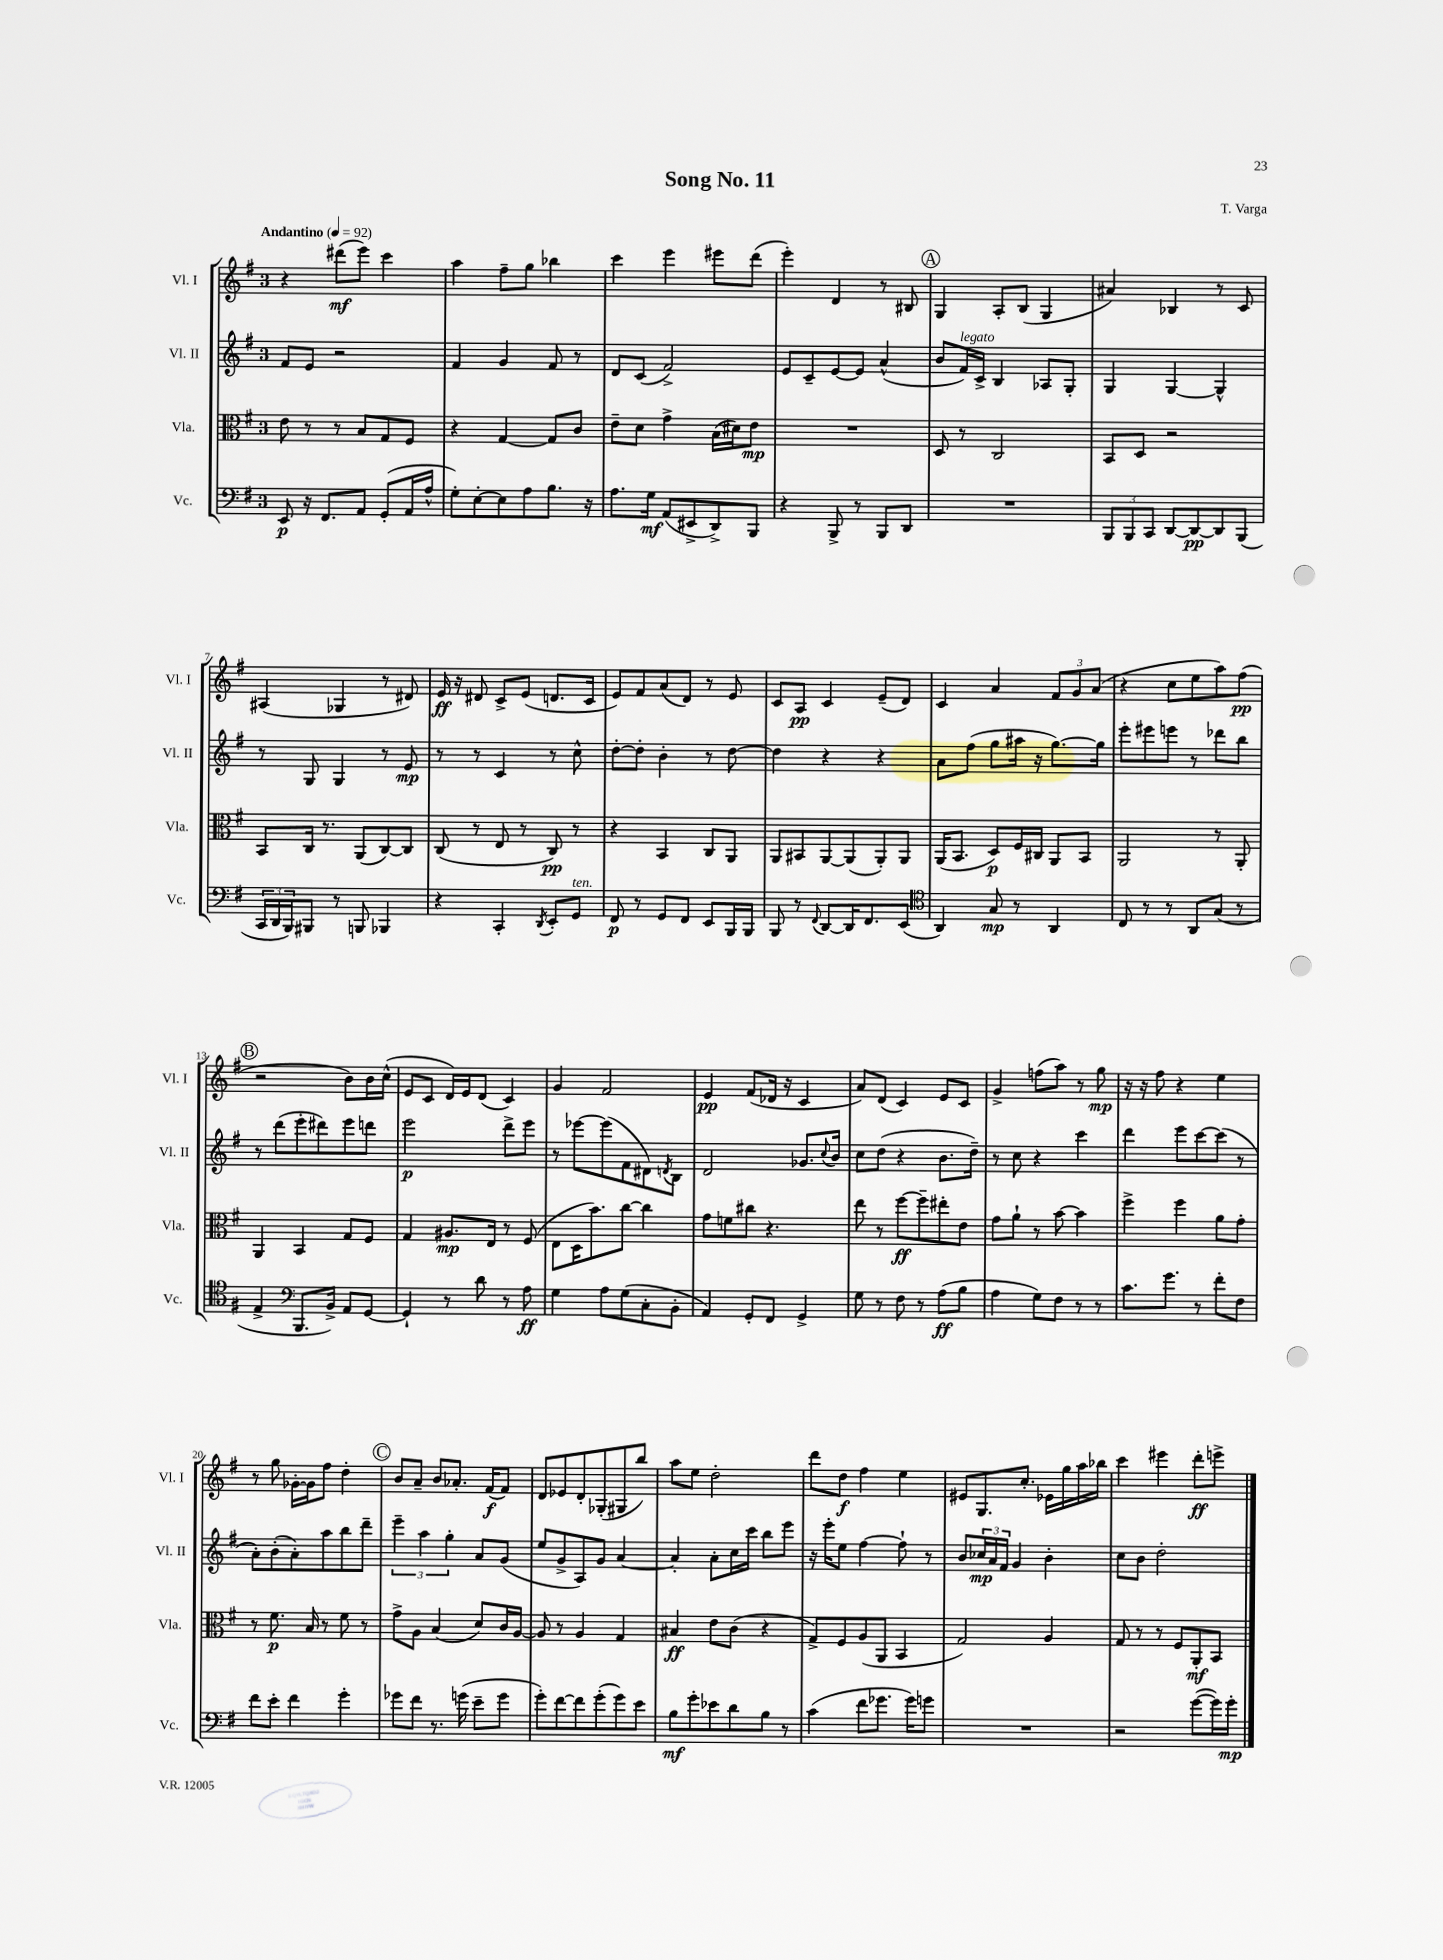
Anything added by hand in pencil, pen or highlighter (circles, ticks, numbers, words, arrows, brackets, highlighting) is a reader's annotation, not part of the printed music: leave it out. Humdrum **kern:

**kern	**kern	**kern	**kern
*staff4	*staff3	*staff2	*staff1
*clefF4	*clefC3	*clefG2	*clefG2
*k[f#]	*k[f#]	*k[f#]	*k[f#]
*M3/4	*M3/4	*M3/4	*M3/4
*MM92	*MM92	*MM92	*MM92
8EE	8e	8f#	4r
16r	8r	8e	.
8.FF#	.	.	.
.	8r	2r	(8ddd#
8AA	8B	.	8eee)
(8GG'	8G	.	4ccc
16AA	8F#	.	.
16A^^	.	.	.
=	=	=	=
8G')	4r	4f#	4aa
[8E'	.	.	.
8E]	[4G	4g	8ff#~
8A	.	.	8gg
8.B	8G]	8f#	4bb-
.	8c	8r	.
16r	.	.	.
=	=	=	=
8.A	8e~	8d	4ccc
.	8d	(8c	.
16G	.	.	.
(8AA	4g^	2f#^)	4eee
8EE#^	.	.	.
8DD^)	(16B	.	8eee#
.	16d#)	.	.
8BBB	8e	.	(8ddd
=	=	=	=
4r	2.r	8e	4eee')
.	.	8c~	.
8BBB^	.	[8e	4d
8r	.	8e]	.
8BBB	.	(4a^^	8r
8DD	.	.	8B#
=	=	=	=
2.r	8D	8b	4G
.	8r	16f#)	.
.	.	16c^	.
.	2C	4B	8A'
.	.	.	(8B
.	.	8A-	4G
.	.	8G'	.
=	=	=	=
12BBB	8BB	4G	4a#)
12BBB	.	.	.
.	8D	.	.
12CC	.	.	.
[8DD	2r	[4G	4B-
8DD_	.	.	.
8DD]	.	4G^^]	8r
(8BBB	.	.	8c
=	=	=	=
24CC	8BB	8r	(4A#
24DD	.	.	.
24BBB)	.	.	.
8BBB#	16C	8G	.
.	8.r	.	.
8r	.	4G	4G-
8BBB	(8AA	.	.
4BBB-	[8C)	8r	8r
.	8C]	8e	8d#)
=	=	=	=
4r	(8C	8r	16e
.	.	.	16r
.	8r	8r	8d#
4CC'	8E	4c	8c^
.	8r	.	(8e
8qDD	.	.	.
8EE'	8C)	8r	8.d
8GG	8r	8cc^^	.
.	.	.	16c
=	=	=	=
8FF#	4r	[8dd'	8e)
8r	.	8dd']	8f#
8GG	4BB	4b'	(8a
8FF#	.	.	8d)
8EE	8C	8r	8r
16BBB	8AA	[8dd	8e
16BBB	.	.	.
=	=	=	=
8BBB	8AA	4dd]	8c
8r	8BB#	.	8A
8qqFF#	.	.	.
[8DD	[8AA	4r	4c
16DD]	(8AA]	.	.
8.FF#	.	.	.
.	8AA')	4r	(8e~
(8EE	8AA	.	8d)
=	=	=	=
*clefC4	*	*	*
4AA)	(16AA	8a	4c
.	8.BB	.	.
.	.	(8ff#	.
8G	8D)	8gg	4a
8r	16F#	16aa#	.
.	16C#	16r	.
4AA	8AA	[8.gg)	12f#
.	.	.	12g
.	8BB	.	.
.	.	.	(12a
.	.	16gg]	.
=	=	=	=
8C	2AA	8eee'	4r
8r	.	8eee#	.
8r	.	8eee	8cc
8AA	.	8r	8ee
(8G	8r	8ddd-	8aa)
8r	8AA'	8bb	(8ff#
=	=	=	=
4E^	4AA	8r	2r
.	.	(8ddd	.
*clefF4	*	*	*
8.BBB	4BB	8eee'	.
.	.	8ddd#)	.
16BB^)	.	.	.
8AA	8G	8eee	8b)
[8GG	8F#	8ddd	16b
.	.	.	(16cc^^
=	=	=	=
4GG`]	4G	2eee	8e
.	.	.	8c
8r	8.A#	.	16d)
.	.	.	16e
8d	.	.	(8d
.	16E	.	.
8r	8r	8ddd^	4c)
8A	(8F#	8eee	.
=	=	=	=
4G	8E	8r	4g
.	16D	[8eee-	.
.	8.b)	.	.
8A	.	(8eee-]	2f#
(8G	[8cc	8f#	.
8C'	4cc]	8d#)	.
.	.	8qd	.
8BB'	.	8B	.
=	=	=	=
4AA)	8g	2d	4e
.	8f	.	.
8GG'	8cc#	.	(8f#
8FF#	4.r	.	16d-
.	.	.	16r
4GG^	.	8.g-	4c
.	.	8qqcc	.
.	.	16b	.
=	=	=	=
8G	8ee	8cc	8a)
8r	8r	(8dd	(8d
8F#	[8ff#	4r	4c)
8r	8ff#~]	.	.
(8A	8ee#'	8.b	8e
8B	8e	.	8c
.	.	16dd~)	.
=	=	=	=
4A	8g	8r	4g^
.	8a`	8cc	.
8G)	8r	4r	(8ff
8F#	[8b	.	8aa)
8r	4b]	4ccc	8r
8r	.	.	8gg
=	=	=	=
8.c	4ff#^	4ddd	16r
.	.	.	16r
.	.	.	8ff#
8.g	.	.	.
.	4ff#	8eee	4r
8r	.	[8ccc	.
8f#'	8a	(8ccc]	4ee
8F#	8g'	8r	.
=	=	=	=
8f#	8r	8a')	8r
8e'	8.f#	(8b'	8gg
4f#	.	8a')	[16g-'
.	16B	.	16g-]
.	8r	8aa	8ff#
4g'	8f#	8bb	4dd'
.	8r	8ddd~	.
=	=	=	=
8g-	8g^	6eee~	8b
8f#	8A	.	8a~
.	.	6aa	.
8.r	(4B	.	8b
.	.	6gg'	.
.	.	.	8.a-'
(16g	.	.	.
8e~	8d)	8a	.
.	.	.	(16f#
8g	16c	(8g	8f#)
.	[16A	.	.
=	=	=	=
8g')	8A]	8ee	8d
[8f#	8r	8g^	8e-
8f#]	4A	8A)	8d'
(8g'	.	8g	(8G-'
8g)	4G	[4a	8G#
8e	.	.	8bb)
=	=	=	=
8B	4B#	4a']	8aa
8g'	.	.	8ee
8e-	8e	8a'	2dd'
8d	(8c	16cc	.
.	.	16ccc	.
8B	4r	8bb	.
8r	.	8eee	.
=	=	=	=
(4c	8G^)	16r	8ddd
.	.	16eee'	.
.	8F#	8ee	8dd
8f#	(8A	[4ff#	4ff#
8.g-	8AA	.	.
.	4BB	8ff#`]	4ee
16g-)	.	.	.
8g	.	8r	.
=	=	=	=
2.r	2G)	8b	8e#
.	.	24cc-	8.G
.	.	24a	.
.	.	24f#	.
.	.	4g	.
.	.	.	8.cc'
.	4A	4b'	16e-
.	.	.	16gg
.	.	.	16aa
.	.	.	16bb-
=	=	=	=
2r	8G	8cc	4ccc
.	8r	8b	.
.	8r	2dd'	4eee#
.	8F#	.	.
([8g	8AA'	.	8ddd'
16g])	8BB	.	8eee^
16g'	.	.	.
==	==	==	==
*-	*-	*-	*-
